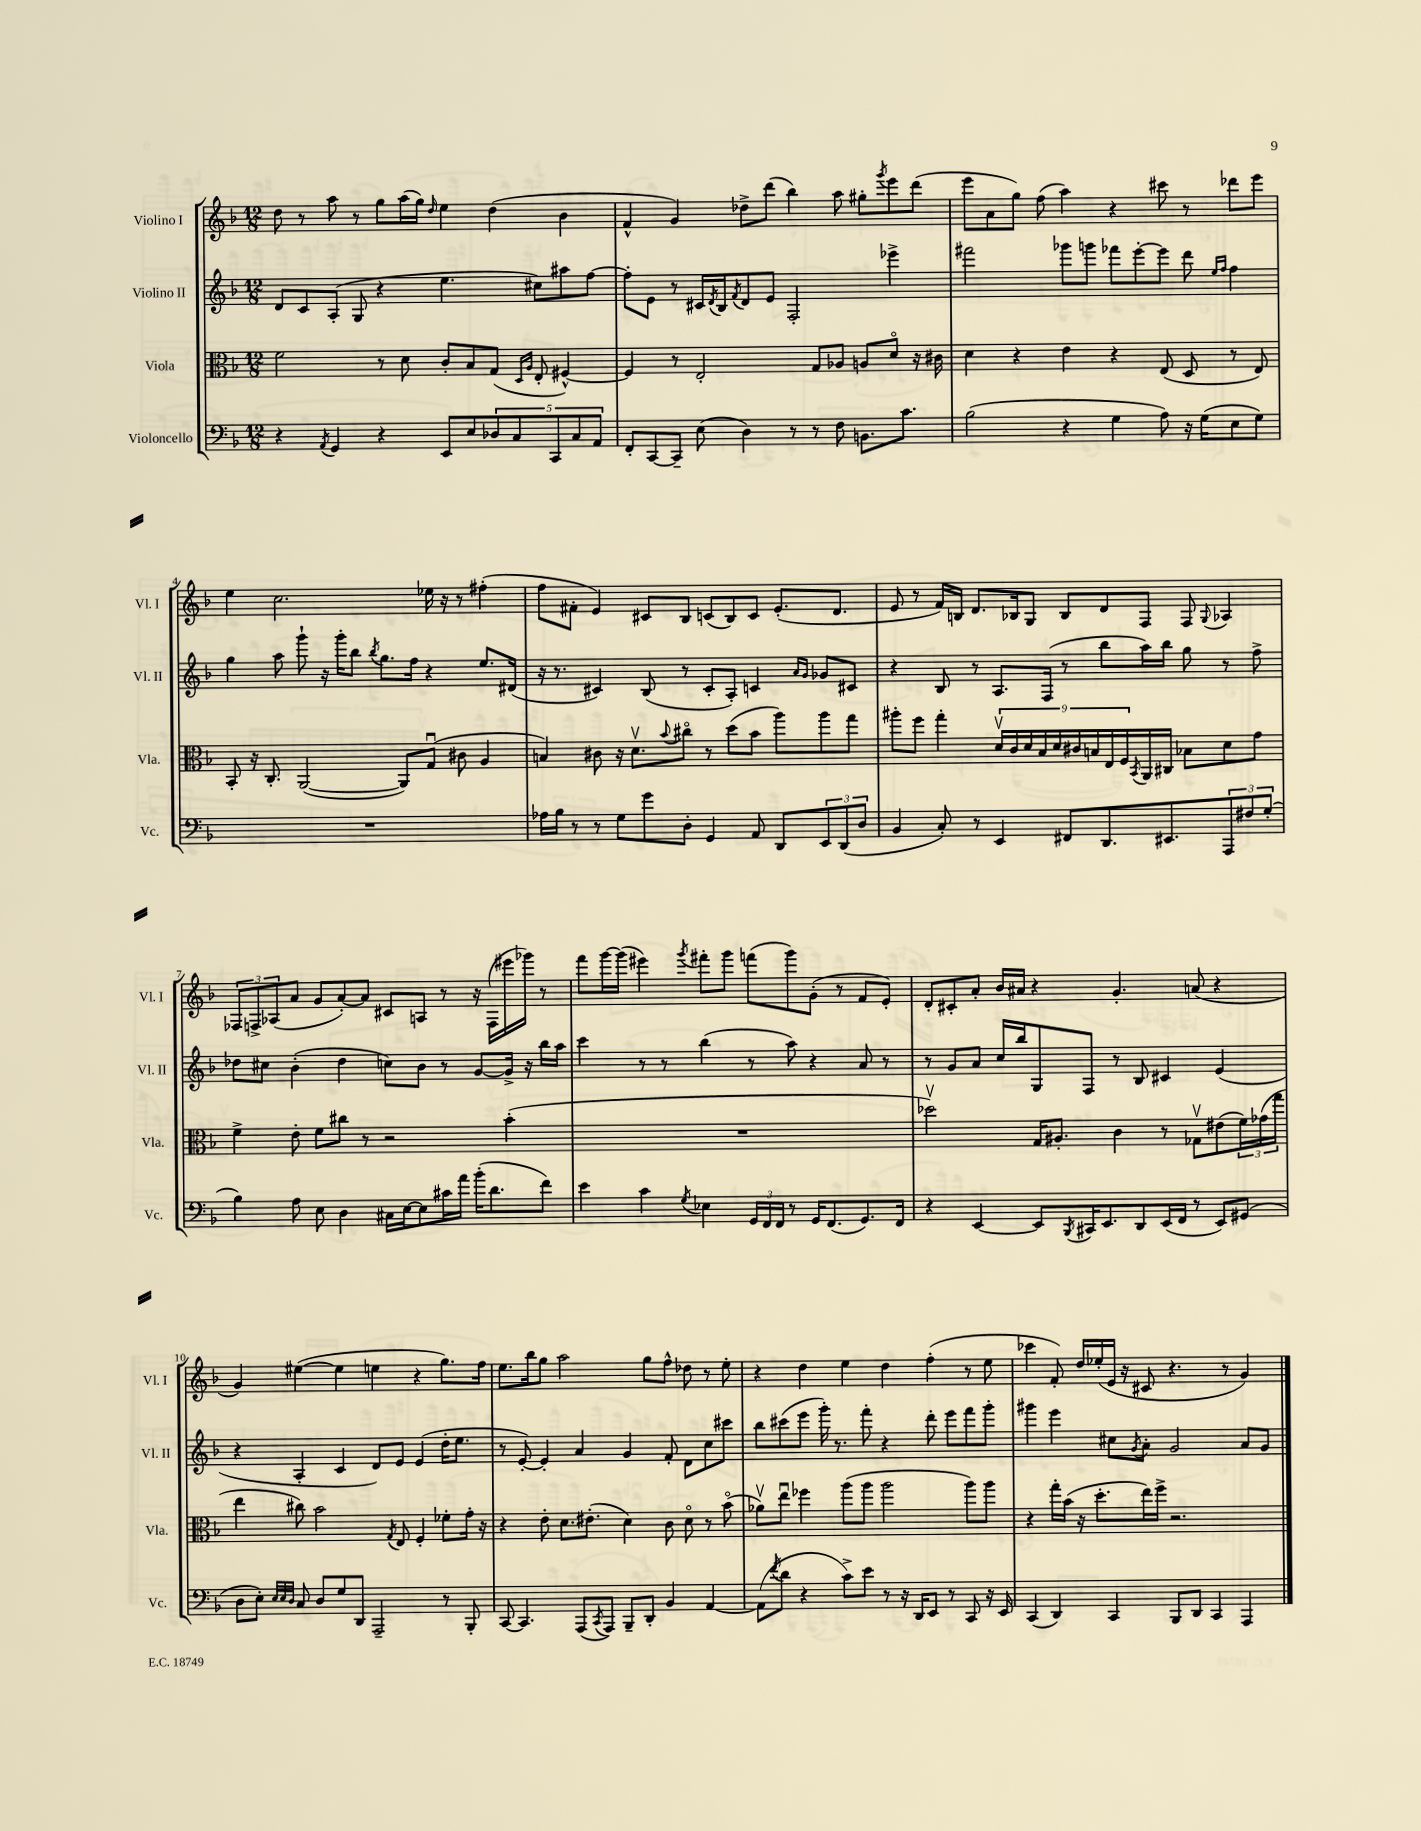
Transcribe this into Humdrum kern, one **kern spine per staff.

**kern	**kern	**kern	**kern
*staff4	*staff3	*staff2	*staff1
*clefF4	*clefC3	*clefG2	*clefG2
*k[b-]	*k[b-]	*k[b-]	*k[b-]
*M12/8	*M12/8	*M12/8	*M12/8
4r	2f\	8d/L	8dd\
.	.	8c/	8r
8qAA/	.	.	.
4GG/	.	(8A'/J	8aa\
.	.	8G/	8r
4r	8r	4r	8gg\L
.	8d\	.	(16aa\L
.	.	.	16gg\JJ)
.	.	.	16qqdd/
8EE/L	8c'/L	4.ee\	4ee\
8E/	8B-/	.	.
10D-/	(8G/J	.	(4dd\
10C/	.	.	.
.	16qqD/LL	.	.
.	16qqA/JJ	.	.
.	8E'/	8cc#\L)	.
10CC/	.	.	.
.	[4F#^^/)	8aa#\	4b-\
10C/	.	.	.
.	.	[8ff\J	.
10AA/J	.	.	.
=	=	=	=
8FF'/L	4F#/]	8ff'\]L	4f^^/
[8CC/	.	8e\J	.
8CC~/]J	8r	8r	4g/)
(8E\	2E'/	16c#/LL	.
.	.	8qd/	.
.	.	16B-/J	.
.	.	8qf/	.
4D\)	.	8d/	8dd-^\L
.	.	8e/J	(8ddd\J
8r	.	2F'/	4bb-\)
8r	8G/L	.	.
8F\	8A-/J	.	8aa\
8.BB\L	8A/L	.	8gg#'\L
.	.	.	8qggg/
.	8do/J	4eee-^\	8eee\
8.c\J	.	.	.
.	16r	.	(8ddd\J
.	16c#\	.	.
=	=	=	=
(2B-\	4d\	2fff#\	8eee\L
.	.	.	8a\
.	4r	.	8gg\J)
.	.	.	(8ff\
4r	4e\	8ggg-\L	4aa\)
.	.	8ggg\J	.
4G\	4r	8fff-\L	4r
.	.	[8eee'\	.
8A\)	(8E/	8eee\]J	8ccc#\
16r	8D/	8ddd\	8r
(16G\LK	.	.	.
.	.	16qqee/LL	.
.	.	16qqff/JJ	.
8E\	8r	4ff\	8ddd-\L
8G\J)	8E/)	.	8eee\J
=	=	=	=
1.r	8BB-'/	4gg\	4ee\
.	16r	.	.
.	8.C'/	.	.
.	.	8aa\	2.cc\
.	([2AA/	8ggg`\	.
.	.	16r	.
.	.	16ggg'\LK	.
.	.	8bb-\J	.
.	.	8qbb-/	.
.	.	8.gg\L	.
.	8AA/]L)	.	.
.	.	16ff\Jk	.
.	(8Gu/J	4r	16ee-\
.	.	.	16r
.	8c#\	.	8r
.	4A/	8.ee/L	(4ff#'\
.	.	(16d#/Jk	.
=	=	=	=
16A-\LL	4B/)	16r	8ff\L
16B-\JJ	.	8.r	.
8r	.	.	8f#'\J
8r	8c#\	4c#/)	4e/)
8G\L	16r	.	.
.	8.dv\L	.	.
8g\	.	(8B-/	8c#/L
.	8qqb-/	.	.
8D'\J	8cc#o\J	8r	8B-/J
4GG/	8r	8c#'/L	(8c/L
.	(8dd\L	8A'/J)	8B-/)
8AA/	8b-\J	4c/	8c/J
8DD/L	8aa\L)	.	(8.e'/L
.	.	16qqa/LL	.
.	.	16qqg/JJ	.
12EE/	8aa\	8g-/L	.
.	.	.	8.d/J
(12DD/	.	.	.
.	8gg\J	8c#/J	.
12D/J	.	.	.
=	=	=	=
4BB-/	8aa#'\L	4r	8e/
.	8ff\J	.	8r
8C'/)	4gg'\	8B-/	16f/LL)
.	.	.	16B/JJ
8r	.	8r	8.d/L
4EE/	18dv/LL	8.A/L	.
.	18c/	.	.
.	.	.	16B-/k
.	18d/	.	.
.	.	.	8G/J
.	18B-/	.	.
.	.	(16F/Jk	.
.	18d/	.	.
8FF#/L	.	8r	8B-/L
.	18c#/	.	.
.	18B/	.	.
8.DD/	.	8bb-\L	8d/
.	18E/	.	.
.	18F/	.	.
.	8qBB-/	.	.
.	16AA/	16aa\L)	8F/J
8.EE#/	16C#/JJ	16bb-\JJ	.
.	8B-\L	8gg\	8F/
.	.	.	8qqG/
12AAA/	8d\	8r	4A-/
12F#/	.	.	.
.	8g\J	8ff^\	.
(12G'/J	.	.	.
=	=	=	=
4B-\)	4f^\	8dd-\L	12F-/L
.	.	.	12F^/
.	.	8cc#\J	.
.	.	.	(12A-/
8A\	8e'\	(4b-'\	8a/J
8E\	8f\L	.	8g/L
4D\	8cc#\J	4dd-\	[8a'/)
.	8r	.	8a/]J
16C#\LL	2r	8cc\L)	8c#/L
[16E\J	.	.	.
8E\]	.	8b-\J	8A/J
16c#\L	.	8r	8r
16a\JJ	.	.	.
(16b-'\LK	.	[8g/L	16r
8.d\	.	.	(16F\LL
.	(4b-'\	16g^/]Jk	16eee#\
.	.	16r	16ggg-\JJ)
8f\J)	.	16bb-\LL	8r
.	.	16aa\JJ	.
=	=	=	=
4e\	1.r	4ccc\	8fff\L
.	.	.	[16ggg\L
.	.	.	(16ggg\]JJ
4c\	.	8r	4eee#\)
.	.	8r	.
8qG/	.	.	8qggg/
4E-\	.	(4bb-\	8fff#'\L
.	.	.	8ggg\J
24GG/LL	.	8r	(8fff\L
24FF/	.	.	.
24FF/JJ	.	.	.
8r	.	8aa\)	8ggg\)
16GG/LK	.	4r	(8g'\J
(8.FF/	.	.	.
.	.	.	8r
8.GG/)	.	8a/	8f/L
.	.	8r	8e'/J)
16FF/Jk	.	.	.
=	=	=	=
4r	2dd-v\)	8r	8d'/L
.	.	8g/L	8c#'/
[4EE/	.	8a/J	8a'/J
.	.	16cc/LL	16b-/LL
.	.	16bb-/J	16a#/JJ
8EE/]L	16G/LK	8G/	4r
.	8.A#'/J	.	.
8qBBB-/	.	.	.
16CC#/K	.	8F/J	.
8.EE/	.	.	.
.	4c\	8r	4.g'/
8DD/	.	8B-/	.
(16EE/L	8r	4c#/	.
16FF/JJ	.	.	.
8r	8G-v\L	.	(8a/
8EE/L)	(8e#\	(4e/	4r
(8GG#/J	24f\L)	.	.
.	(24g-\	.	.
.	24gg\JJ	.	.
=	=	=	=
8D\L	4ee\	4r	4g/)
8E'\J)	.	.	.
32qqE/LLL	.	.	.
32qqE/	.	.	.
32qqD/JJJ	.	.	.
8C/	8cc#\)	4A'/	([4ee#\
8D/L	2b-\	.	.
8G/	.	4c/	4ee#\]
8DD/J	.	.	.
2AAA~/	.	8d/L)	4ee\
.	8qG/	.	.
.	8E/	8e/J	.
.	4F'/	(4e/	4r
8r	8f-'\L	16dd'\LK	8.gg\L)
.	.	8.ee\J	.
8BBB-'/	16g'\Jk	.	.
.	16r	.	16ff\Jk
=	=	=	=
[8CC/	4r	8r	8.ee\L
4.CC/]	.	[8e'/)	.
.	.	.	16bb-\k
.	8e'\	4e'/]	8gg\J
.	8.d\L	.	2aa\
(8AAA/L	.	4a/	.
.	(8.e#'\J	.	.
8qCC/	.	.	.
8AAA/J)	.	.	.
8BBB-~/L	4d\)	4g/	.
8DD'/J	.	.	8gg\L
4BB-/	8c\	8f'/	8ff^^\J
.	8do\	8d\L	8dd-\
[4AA/	8r	8cc\	8r
.	(8b-o\	8ccc#\J	8ee'\
=	=	=	=
(8AA\]L	8a-v\L)	8bb-\L	4r
8qf/	.	.	.
8d\J	8eeu\J	(8ccc#\	.
4r	4ff-\	8eee\J	4dd\
.	.	16ggg'\)	.
.	.	8.r	.
8c^\L)	(8aa\L	.	4ee\
8e\J	8aa\J	8fff'\	.
8r	2aa\	4r	4dd\
16r	.	.	.
16DD/LK	.	.	.
8EE/J	.	8ddd'\	(4ff'\
8r	.	8eee\L	.
8CC/	8aa\L)	8fff\	8r
16r	8aa\J	8ggg'\J	8ee\
16EE/	.	.	.
=	=	=	=
(4CC/	4r	4ggg#\	4ccc-\
4DD/)	16gg'\LL	4eee\	8f'/)
.	(16b-\JJ	.	.
.	16r	.	16dd/LL
.	8.dd'\L	.	(16ee-'/
4CC/	.	8cc#\L	16e/JJ
.	.	.	16r
.	.	8qg/	.
.	16ee\L)	8a'\J	8c#/
.	16ff^\JJ	.	.
8BBB-/L	2.r	2g/	4.r
8DD/J	.	.	.
4CC/	.	.	.
.	.	.	8r
4AAA/	.	8a/L	4g/)
.	.	8g/J	.
==	==	==	==
*-	*-	*-	*-
